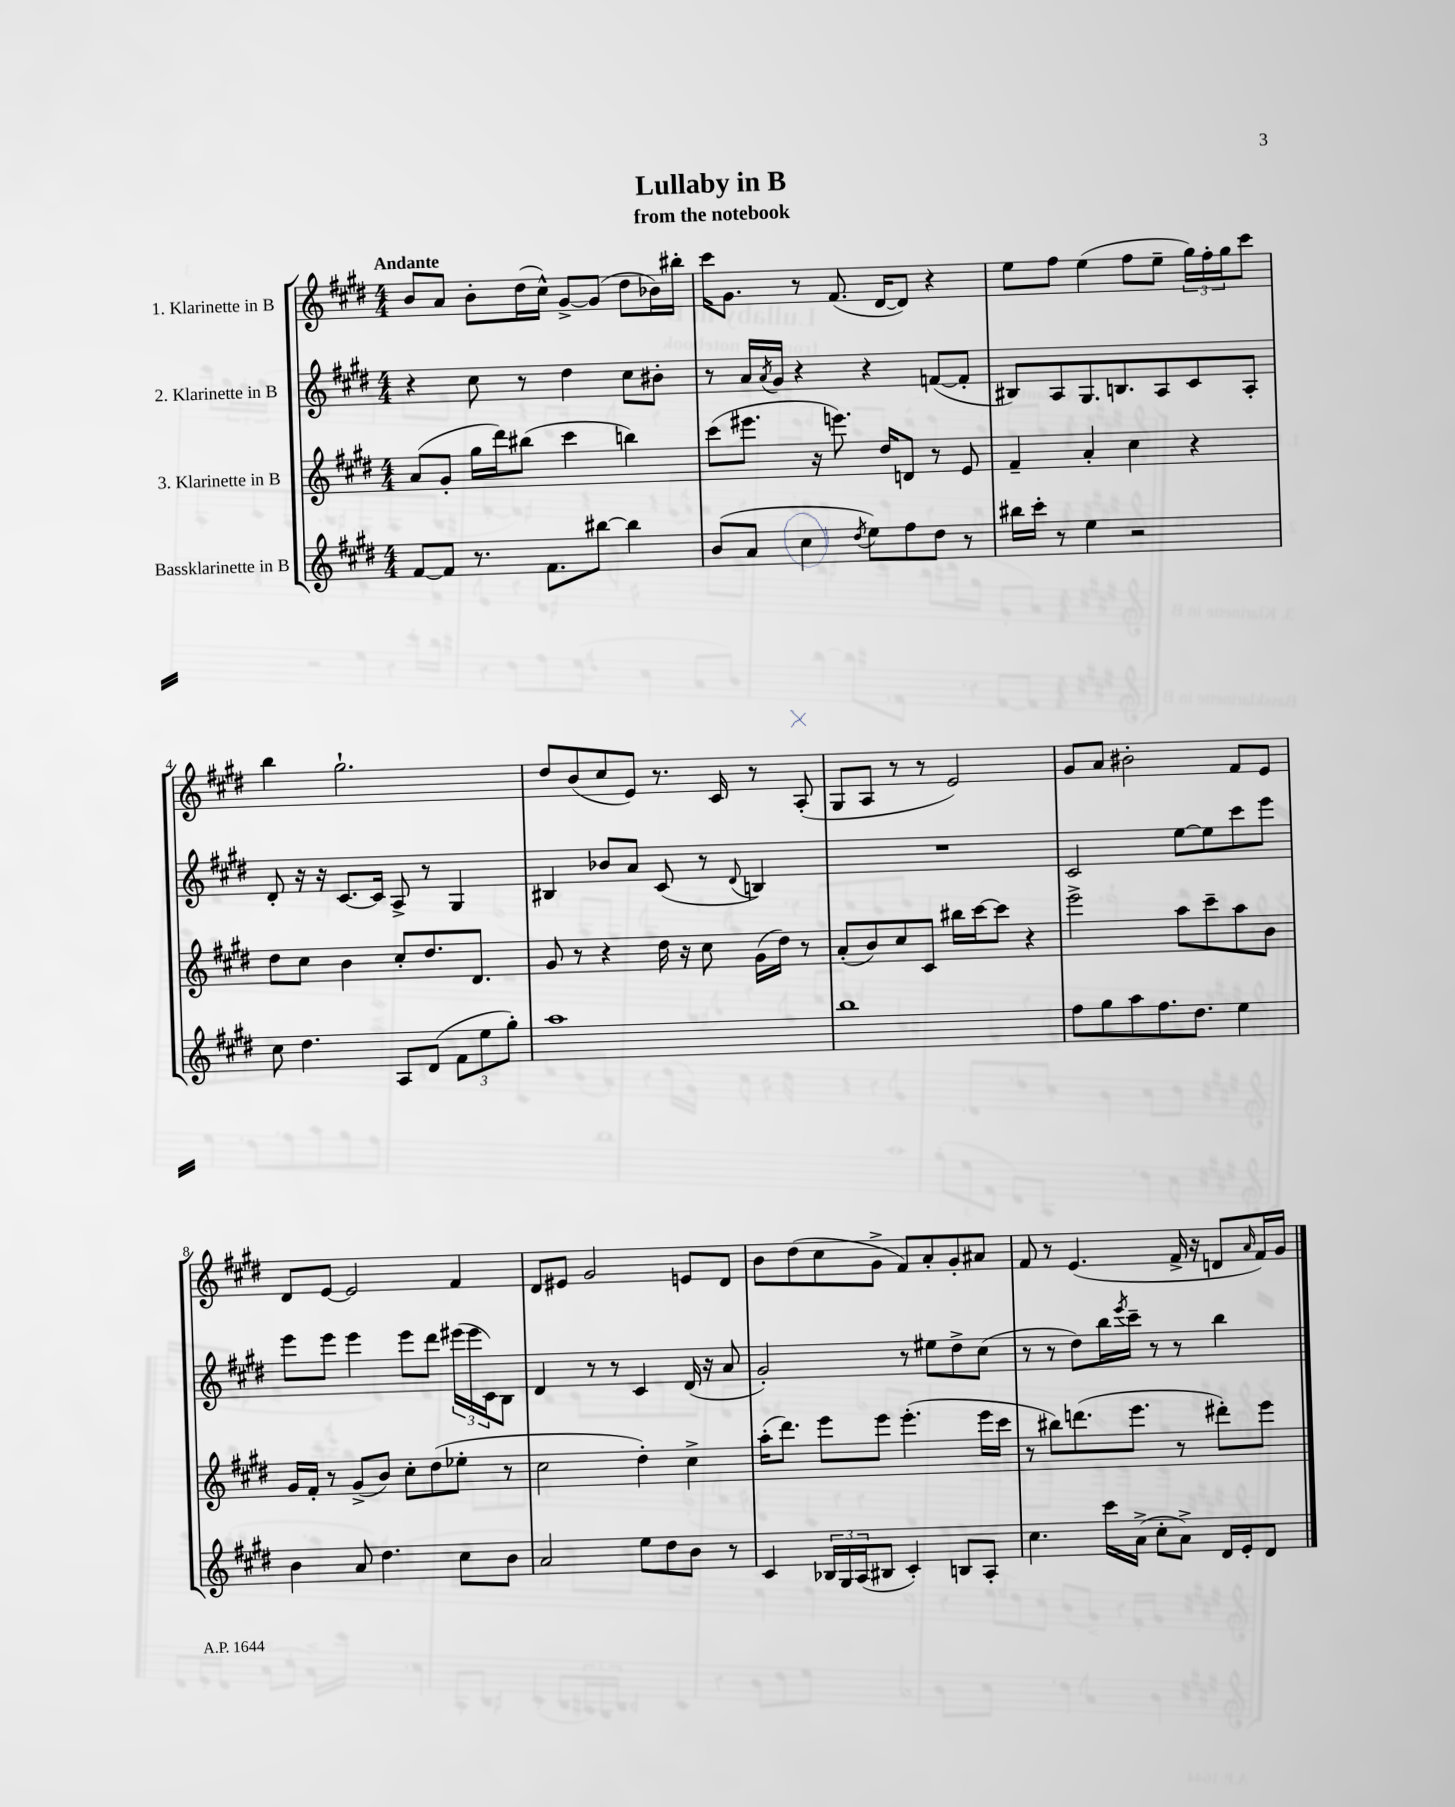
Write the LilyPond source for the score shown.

\header { title = "Lullaby in B" subtitle = "from the notebook" }
<<
\new StaffGroup <<
\new Staff = "s0" \with { instrumentName = "1. Klarinette in B" } {
    \clef treble \key e \major \numericTimeSignature \time 4/4 \tempo "Andante"
    b'8 a'8 b'8-. dis''16( cis''16-^) gis'8~-> gis'8( dis''8 bes'16) bis''16-. |
    cis'''16 gis'8. r8 fis'8.( dis'16~ dis'8) r4 |
    e''8 fis''8 e''4( fis''8 e''8-- \tuplet 3/2 { gis''16) fis''16-. gis''16 } cis'''8 |
    b''4 gis''2.-! |
    dis''8 b'8( cis''8 e'8) r8. cis'16 r8 a8-.( |
    gis8 a8 r8 r8 e'2) |
    gis'8 a'8 bis'2-. fis'8 e'8 |
    dis'8 e'8~ e'2 fis'4 |
    dis'8 eis'8 gis'2 e'8 dis'8 |
    b'8 dis''8( cis''8 gis'8-> fis'8) a'8-. gis'8-. ais'8 |
    fis'8 r8 e'4.( fis'16-> r16 d'8 \grace { a'16 } fis'16) gis'16 \bar "|." |
}
\new Staff = "s1" \with { instrumentName = "2. Klarinette in B" } {
    \clef treble \key e \major \numericTimeSignature \time 4/4
    r4 cis''8 r8 dis''4 cis''8 bis'8-. |
    r8 a'16 \acciaccatura { a'8 } gis'16 r4 r4 f'8~( f'8-. |
    bis8) a8 gis8. b8. a8 cis'8 a8-. |
    dis'8-. r16 r16 cis'8.~ cis'16 a8-> r8 gis4 |
    bis4 bes'8 a'8 cis'8( r8 \appoggiatura { dis'8 } b4) |
    R1 |
    cis'2 e''8~ e''8 cis'''8 e'''8 |
    e'''8 e'''8 e'''4 e'''8 dis'''8 \tuplet 3/2 { eis'''16( eis'''16 cis'16) } b8 |
    dis'4 r8 r8 cis'4 dis'16( r16 a'8 |
    gis'2-.) r8 eis''8 dis''8-> cis''8( |
    r8 r8 dis''8) b''16 \acciaccatura { e'''8 } cis'''16-- r8 r8 b''4 \bar "|." |
}
\new Staff = "s2" \with { instrumentName = "3. Klarinette in B" } {
    \clef treble \key e \major \numericTimeSignature \time 4/4
    a'8( gis'8-. gis''16 dis'''16) bis''8( cis'''4 b''4) |
    cis'''8( eis'''8. r16 e'''8.) dis''16 d'8 r8 e'8 |
    fis'4-- a'4-. cis''4 r4 |
    dis''8 cis''8 b'4 cis''8-. dis''8. dis'8. |
    gis'8 r8 r4 dis''16 r16 cis''8 gis'16( dis''16) r8 |
    a'8-.( b'8) cis''8 cis'8 bis''16 cis'''16~ cis'''8 r4 |
    e'''2-> a''8 cis'''8-- a''8 b'8 |
    gis'16 fis'16-. r8 gis'8->( b'8) cis''8-. dis''8( ees''8-. r8 |
    cis''2 dis''4-.) cis''4-> |
    a''16-.( dis'''8.) e'''8 e'''8 e'''4.-.( e'''16 cis'''16 |
    r8 bis''8) d'''8.( e'''8. r8 dis'''8-.) e'''8 \bar "|." |
}
\new Staff = "s3" \with { instrumentName = "Bassklarinette in B" } {
    \clef treble \key e \major \numericTimeSignature \time 4/4
    fis'8~ fis'8 r8. fis'8. bis''8~ bis''4 |
    b'8( a'8 cis''4 \acciaccatura { dis''8 } e''8) fis''8 dis''8 r8 |
    bis''16 cis'''16-. r8 e''4 r2 |
    cis''8 dis''4. a8 dis'8( \tuplet 3/2 { fis'8 e''8 gis''8-.) } |
    a''1 |
    b''1 |
    fis''8 gis''8 a''8 fis''8. dis''8. e''4 |
    b'4 a'8 dis''4. cis''8 b'8 |
    a'2 e''8 dis''8 b'8 r8 |
    cis'4 \tuplet 3/2 { bes16 gis16 a16( } bis8 cis'4-.) b8 a8-. |
    cis''4. cis'''16 a'16->( cis''8-. a'8->) dis'16 e'16-. dis'8 \bar "|." |
}
>>
>>
